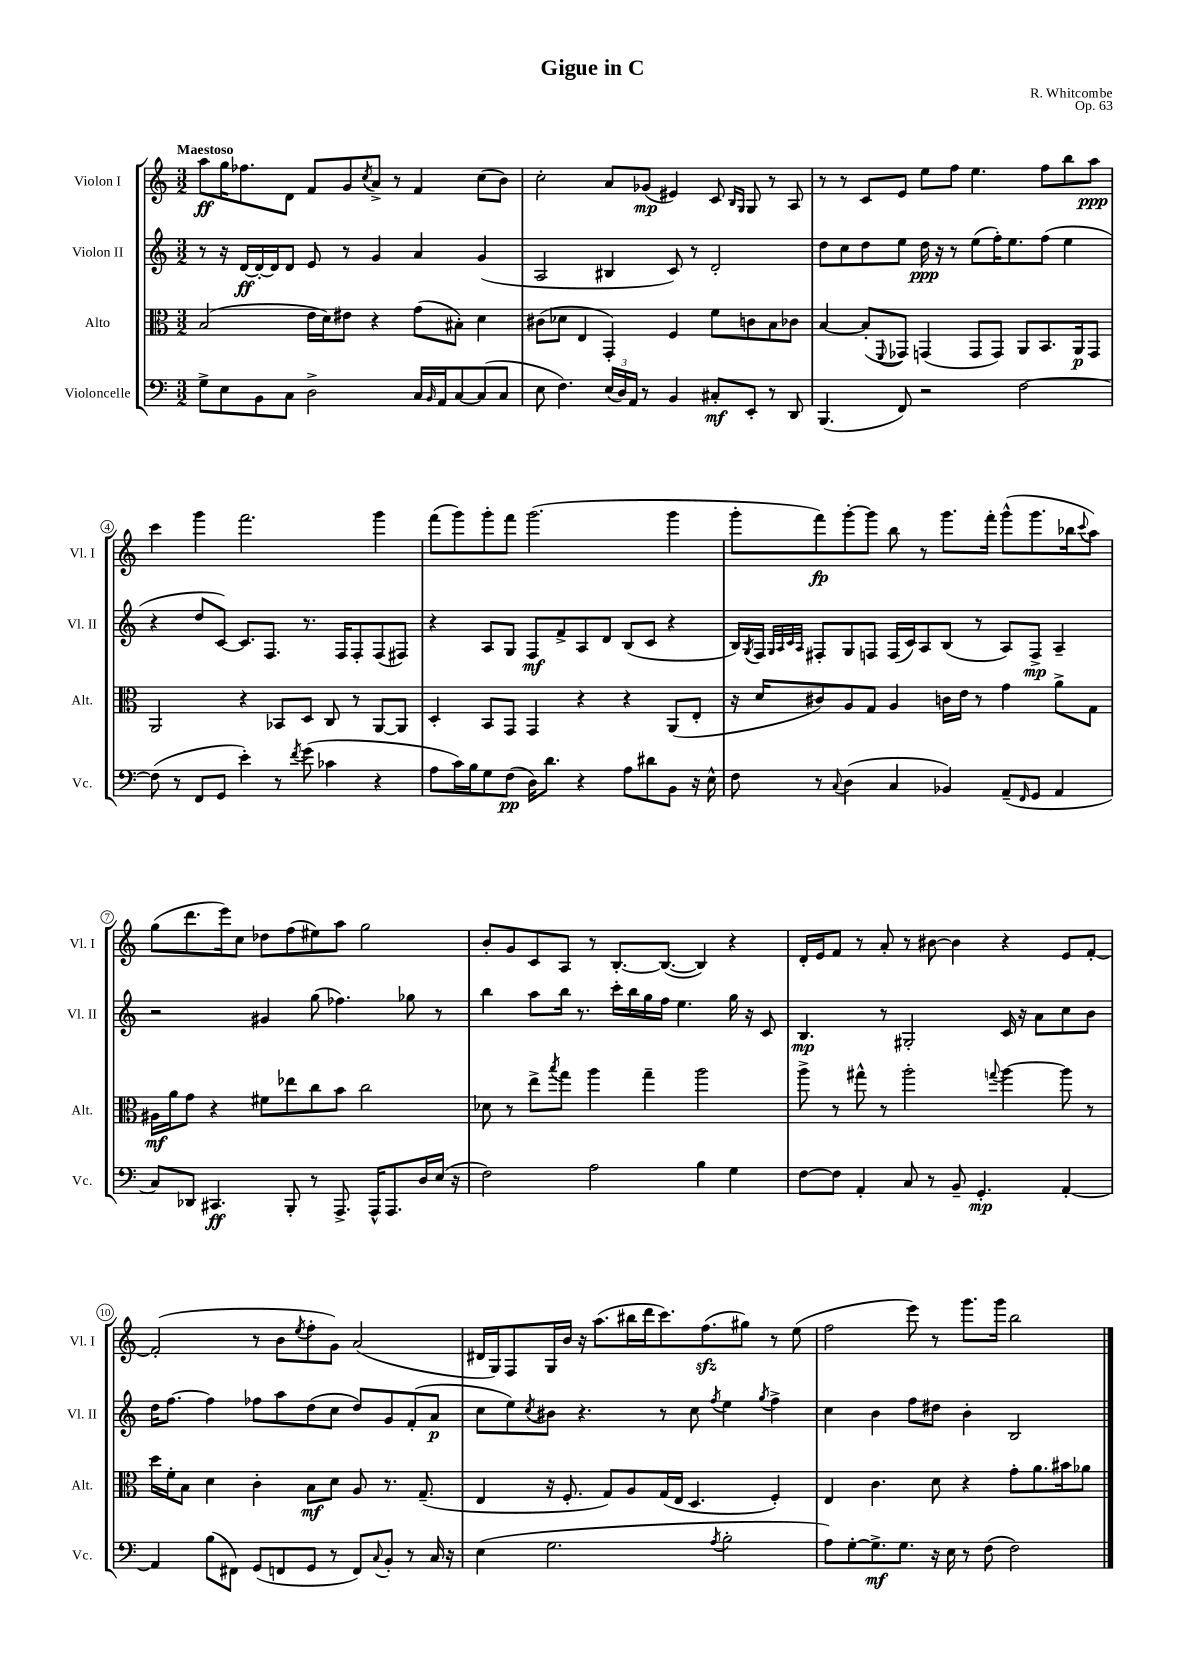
\header { title = "Gigue in C" composer = "R. Whitcombe" opus = "Op. 63" }
<<
\new StaffGroup <<
\new Staff = "s0" \with { instrumentName = "Violon I" shortInstrumentName = "Vl. I" } {
    \clef treble \key c \major \numericTimeSignature \time 3/2 \tempo "Maestoso"
    a''8\ff g''16 fes''8. d'8 f'8 g'8 \acciaccatura { c''8 } a'8-> r8 f'4 c''8( b'8) |
    c''2-. a'8 ges'8\mp( eis'4) c'8 \grace { b16 g16 } g8 r8 a8 |
    r8 r8 c'8 e'8 e''8 f''8 e''4. f''8 b''8 a''8\ppp |
    c'''4 g'''4 f'''2. g'''4 |
    f'''8( g'''8) g'''8-. f'''8 g'''2.( g'''4 |
    g'''8-. f'''8\fp) g'''8~-. g'''8 b''8 r8 g'''8. f'''16-. g'''8-^( g'''8. bes''16 \appoggiatura { c'''8 } a''8) |
    g''8( d'''8. e'''16) c''8 des''8 f''8( eis''8) a''8 g''2 |
    b'8-. g'8 c'8 a8 r8 b8.~-. b8.~( b4) r4 |
    d'16-. e'16 f'8 r8 a'8-. r8 bis'8~ bis'4 r4 e'8 f'8~-. |
    f'2-.( r8 b'8 \acciaccatura { e''8 } f''8-. g'8) a'2( |
    dis'16 g16) f8 g16 b'16 r16 a''8.( bis''16 d'''16 c'''8.) f''8.\sfz( gis''8) r8 e''8( |
    f''2 e'''8) r8 g'''8. g'''16 b''2 \bar "|." |
}
\new Staff = "s1" \with { instrumentName = "Violon II" shortInstrumentName = "Vl. II" } {
    \clef treble \key c \major \numericTimeSignature \time 3/2
    r8 r16 d'16~\ff d'16~-. d'16 d'8 e'8 r8 g'4 a'4 g'4( |
    a2 bis4 c'8) r8 d'2-. |
    d''8 c''8 d''8 e''8 d''16\ppp r16 r8 e''8( f''16-.) e''8. f''8( e''4 |
    r4 d''8 c'8~) c'8. f8. r8. f16 f8-. f8( fis8) |
    r4 a8 g8 f8\mf f'8-> a8 d'8 b8( c'8 r4 |
    b16) \acciaccatura { g8 } f16 \grace { g32 a32 c'32 a32 } fis8-. g8 f8 f16( c'16) a8 b8( r8 a8) f8->\mp a4-- |
    r2 gis'4 g''8( fes''4.) ges''8 r8 |
    b''4 a''8 b''16 r8. c'''16-. b''16 g''16 f''16 e''4. g''16 r16 c'8 |
    b4.\mp r8 gis2-. c'16 r16 a'8 c''8 b'8 |
    d''16 f''8.~ f''4 fes''8 a''8 d''8( c''8 d''8) g'8 f'8-.( a'8\p |
    c''8 e''8) \acciaccatura { c''8 } bis'8 r4. r8 c''8 \acciaccatura { f''8 } e''4 \acciaccatura { g''8 } f''4-> |
    c''4 b'4 f''8 dis''8 b'4-. b2 \bar "|." |
}
\new Staff = "s2" \with { instrumentName = "Alto" shortInstrumentName = "Alt." } {
    \clef alto \key c \major \numericTimeSignature \time 3/2
    b2( e'16 d'16) eis'8 r4 g'8( bis8-.) d'4 |
    cis'8( des'8 e4 g,4-.) f4 f'8 c'8 b8 ces'8 |
    b4~ b8-.( \appoggiatura { f,8 } ges,8) g,4( g,8 g,8) a,8 b,8. a,16\p g,8 |
    a,2 r4 bes,8 d8 c8 r8 a,8~ a,8 |
    d4-. b,8 g,8 g,4 r4 r4 a,8( e8-. |
    r16 d'16 cis'8) a8 g8 a4 c'16 e'16 r8 g'4 a'8-> g8 |
    ais16\mf a'16 g'8 r4 fis'8 ees''8 c''8 b'8 c''2 |
    des'8 r8 e''8-> \acciaccatura { b''8 } g''8 a''4 g''4-- a''2 |
    a''8-> r8 gis''8-^ r8 a''2-. \appoggiatura { g''8 } a''4~ a''8 r8 |
    d''16 f'16-. b8 d'4 c'4-. b8\mf d'8 a8 r8. g8.--( |
    e4 r16 f8.-. g8) a8 g16( e16 d4. f4-.) |
    e4 c'4. d'8 r4 g'8-. a'8. bis'16 aes'8 \bar "|." |
}
\new Staff = "s3" \with { instrumentName = "Violoncelle" shortInstrumentName = "Vc." } {
    \clef bass \key c \major \numericTimeSignature \time 3/2
    g8-> e8 b,8 c8 d2-> c16 \grace { b,16 } a,16 c8~ c8( c8 |
    e8 f4.) \tuplet 3/2 { e16( d16) a,16 } r8 b,4 cis8-.\mf e,8-. r8 d,8 |
    b,,4.( f,8) r2 f2~ |
    f8( r8 f,8 g,8 e'4-.) r8 \acciaccatura { f'8 } g'8( ces'4 r4 |
    a8 c'16) b16 g8 f8\pp( d16) d'8. r4 a8 dis'8 b,8 r16 e16-^ |
    f8 r8 \appoggiatura { c8 } d4( c4 bes,4) a,8--( \grace { f,16 } g,8 a,4 |
    c8) des,8 cis,4.\ff b,,8-. r8 a,,8.-> a,,16-^ a,,8. d16 e16( r16 |
    f2) a2 b4 g4 |
    f8~ f8 a,4-. c8 r8 b,8-- g,4.-.\mp a,4~-. |
    a,4 b8( fis,8) g,8( f,8 g,8 r8 f,8) \appoggiatura { c8 } b,8-. r8 c16 r16 |
    e4( g2. \acciaccatura { a8 } b2-. |
    a8) g8~-. g8.->\mf g8. r16 e16 r8 f8( f2) \bar "|." |
}
>>
>>
\layout { \context { \Score \override BarNumber.stencil = #(make-stencil-circler 0.1 0.3 ly:text-interface::print) } }
